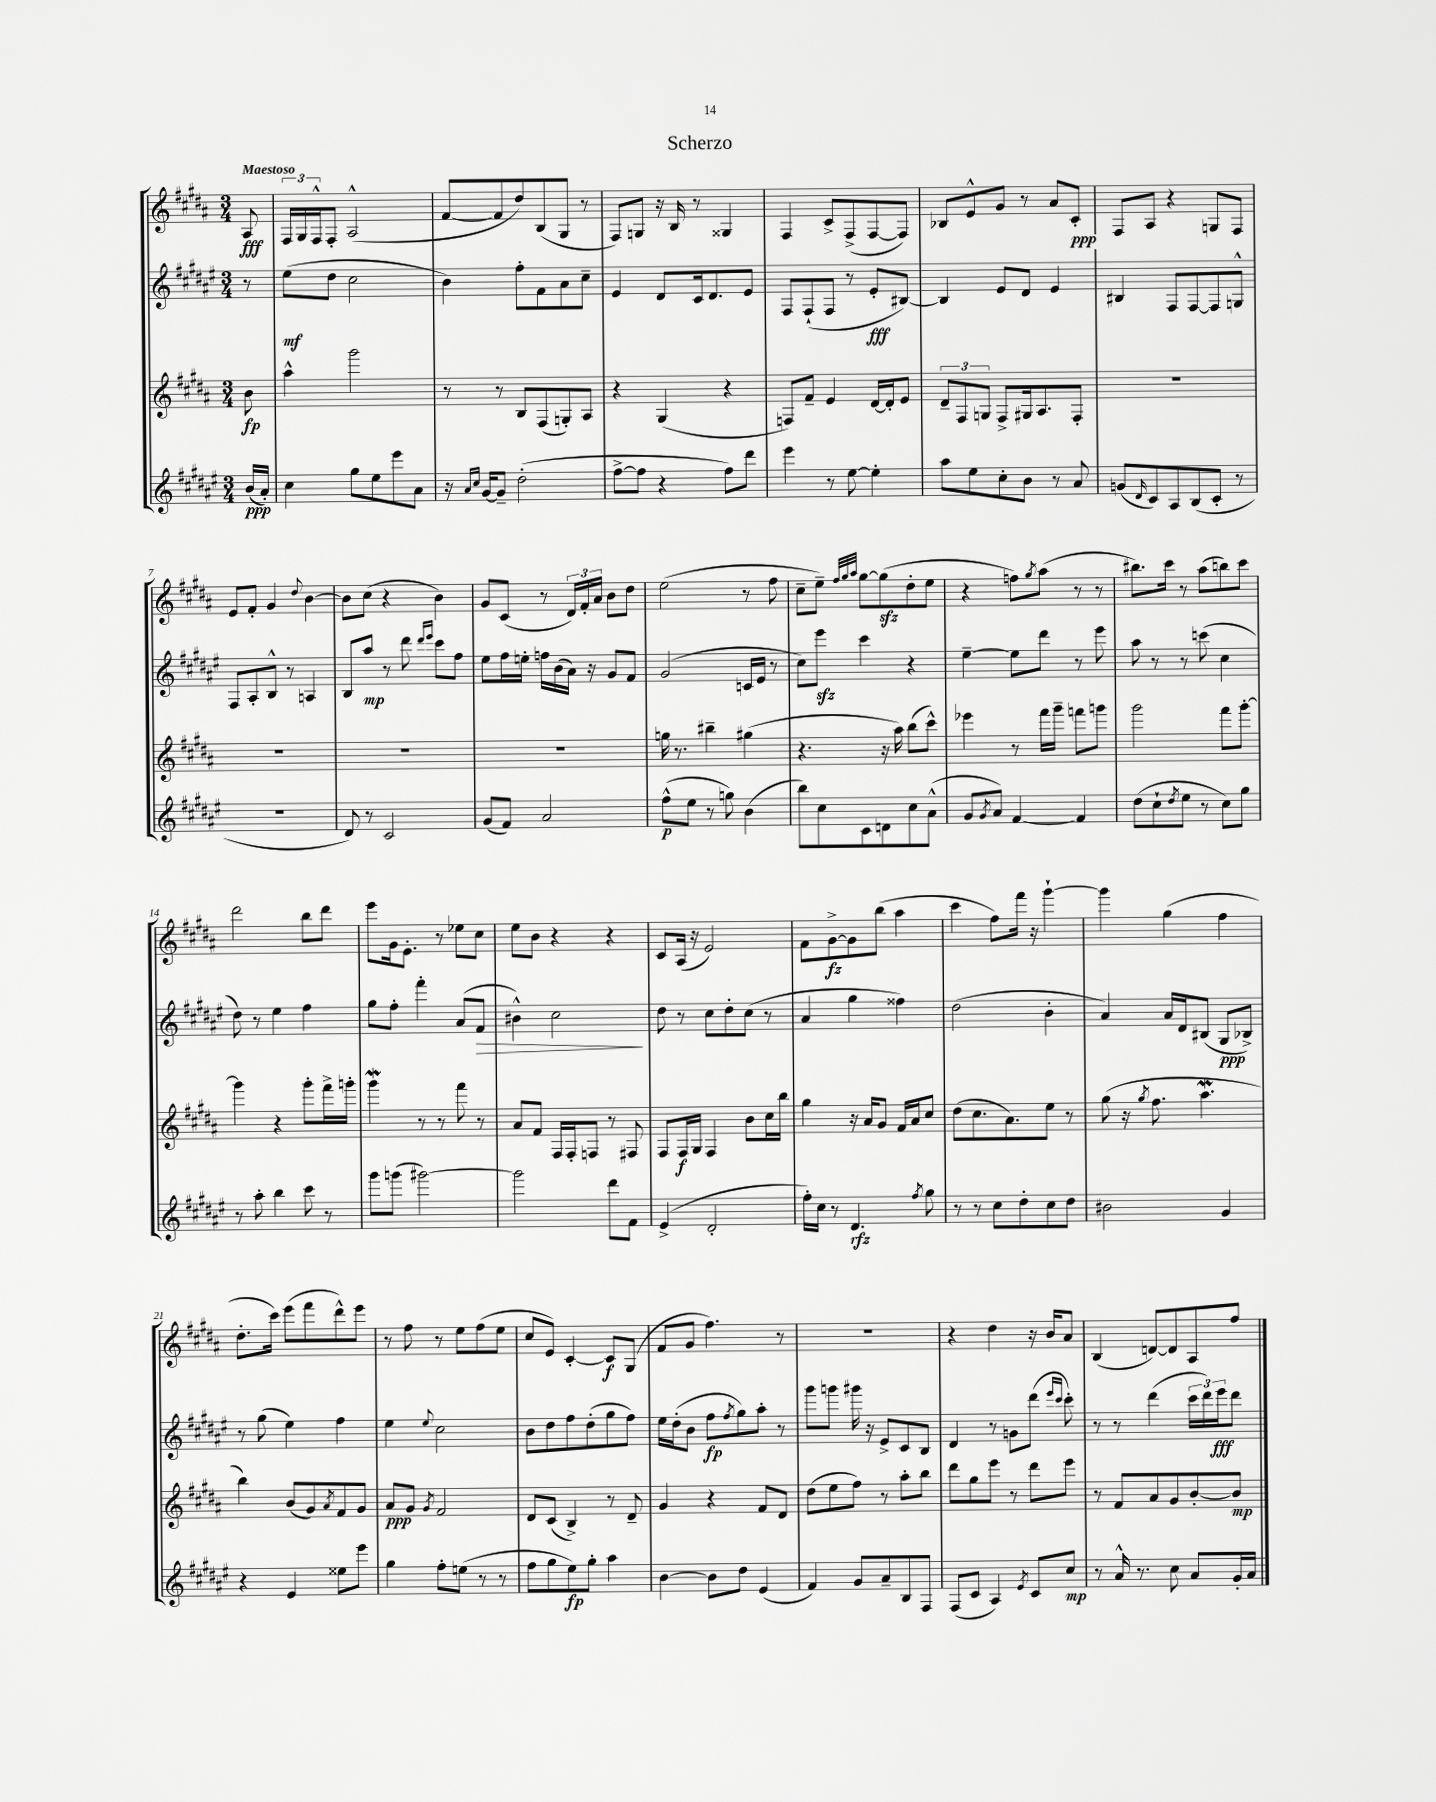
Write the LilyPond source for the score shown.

\header { title = "Scherzo" }
<<
\new StaffGroup <<
\new Staff = "s0" {
    \clef treble \key b \major \numericTimeSignature \time 3/4 \partial 8 \tempo "Maestoso"
    ais8\fff |
    \tuplet 3/2 { fis16 gis16 fis16-^ } fis8-. ais2-^( |
    fis'8~ fis'8 dis''8) b8( gis8 r8 |
    fis8) g8 r16 b16 r8 gisis4 |
    fis4 cis'8-> fis8->( fis8~ fis8) |
    bes8 e'8-^ gis'8 r8 ais'8 cis'8-.\ppp |
    fis8 ais8 r4 g8 fis8 |
    e'8 fis'8-. gis'4 \appoggiatura { dis''8 } b'4~ |
    b'8 cis''8( r4 b'4) |
    gis'8 cis'8( r8 \tuplet 3/2 { dis'16) fis'16-. ais'16 } b'8 dis''8 |
    e''2( r8 fis''8 |
    cis''8-- e''8--) \grace { fis''32 gis''32 ais''32 } gis''8~ gis''8\sfz( dis''8-. e''8 |
    r4 f''8) \acciaccatura { gis''8 } ais''8( r8 r8 |
    bis''8.) cis'''16 r8 ais''8( b''8) cis'''8 |
    dis'''2 b''8 dis'''8 |
    e'''8 gis'16 e'8.-. r8 ees''8 cis''8 |
    e''8 b'8 r4 r4 |
    cis'8 ais16( r16 e'2) |
    fis'8 gis'8~->\fz gis'8 b''8( ais''4 |
    cis'''4 fis''8) fis'''16 r16 gis'''4~-! |
    gis'''4 gis''4( fis''4 |
    dis''8.-. cis'''16) e'''8( fis'''8 dis'''8-^) e'''8 |
    r8 fis''8 r8 e''8 fis''8( e''8 |
    cis''8 e'8) cis'4~-. cis'8\f gis8( |
    fis'8 gis'8 fis''4.) r8 |
    R2. |
    r4 dis''4 r16 b'16 ais'8 |
    b4( d'8~) d'8 ais8 fis''8 \bar "|." |
}
\new Staff = "s1" {
    \clef treble \key fis \major \numericTimeSignature \time 3/4 \partial 8
    r8 |
    eis''8\mf( dis''8 cis''2 |
    b'4) fis''8-. fis'8 ais'8 cis''8-- |
    eis'4 dis'8 cis'16 dis'8. eis'8 |
    fis8 fis8-!( fis8 r8 eis'8-.\fff bis8~) |
    bis4 eis'8 dis'8 eis'4 |
    bis4 fis8 fis8~ fis8 g8-^ |
    fis8 ais8-. b8-^ r8 a4 |
    b8 ais''8\mp r8 dis'''8 \grace { dis'''16 eis'''16 } cis'''8 fis''8 |
    eis''8 fis''16 e''16-. f''16 b'16( ais'16) r16 gis'8 fis'8 |
    gis'2( c'16 eis'16 r8 |
    cis''8) eis'''8\sfz cis'''4 r4 |
    eis''4~-- eis''8 dis'''8 r8 eis'''8 |
    ais''8 r8 r8 c'''8( cis''4 |
    dis''8) r8 eis''4 fis''4 |
    gis''8 fis''8-. fis'''4-. ais'8( fis'8\> |
    bis'4-^) cis''2\! |
    dis''8 r8 cis''8 dis''8-. cis''8( r8 |
    ais'4 gis''4 fisis''4) |
    dis''2( b'4-. |
    ais'4) ais'16 dis'16 bis8( gis8\ppp bes8->) |
    r8 gis''8( eis''4) fis''4 |
    eis''4 \appoggiatura { eis''8 } cis''2 |
    b'8 dis''8 fis''8 dis''8-.( gis''8 fis''8) |
    eis''16 dis''16-.( b'8 fis''8\fp \acciaccatura { fis''8 } gis''8) ais''8-. r8 |
    gis'''8 g'''8 gis'''16 r16 eis'8-> cis'8 b8 |
    dis'4 r8 g'8 dis'''8( \grace { eis'''16 cis'''16 } cis'''8-.) |
    r8 r8 dis'''4( \tuplet 3/2 { cis'''16 dis'''16) eis'''16\fff } dis'''8 \bar "|." |
}
\new Staff = "s2" {
    \clef treble \key b \major \numericTimeSignature \time 3/4 \partial 8
    b'8\fp |
    ais''4-^ gis'''2 |
    r8 r8 b8 fis8( g8-.) ais8 |
    r4 gis4( r4 |
    f8) fis'8-- e'4 dis'16~ dis'16-. e'8 |
    \tuplet 3/2 { dis'8-- fis8 g8 } fis8-> gis16 ais8. fis8-. |
    R2. |
    R2. |
    R2. |
    R2. |
    g''16 r8. bis''4-- gis''4( |
    r4. r16 ais''16) b''8( cis'''8-^) |
    ees'''4 r8 fis'''16 gis'''16-- f'''8 g'''8 |
    gis'''2 fis'''8 gis'''8~-. |
    gis'''4 r4 gis'''8-. fis'''16-> g'''16-. |
    gis'''4\mordent r8 r8 fis'''8 r8 |
    ais'8 fis'8 fis16 fis16-. f8 r8 fis8 |
    fis8 fis16\f gis16 fis4 b'8 cis''16 b''16 |
    gis''4 r16 ais'16 gis'8 fis'16 ais'16 cis''8 |
    dis''8( cis''8. ais'8.) e''8 r8 |
    gis''8( r16 \acciaccatura { gis''8 } fis''8. ais''4.\mordent |
    b''4) b'8( gis'8) \acciaccatura { ais'8 } fis'8 gis'8 |
    ais'8\ppp gis'8 \acciaccatura { gis'8 } fis'2 |
    dis'8 cis'8( b4->) r8 dis'8-- |
    gis'4 r4 fis'8 dis'8 |
    dis''8( e''8 fis''8) r8 ais''8-. b''8 |
    dis'''8 gis''8 e'''8 r8 dis'''8 e'''8 |
    r8 fis'8 ais'8 gis'8 b'8~-. b'8\mp \bar "|." |
}
\new Staff = "s3" {
    \clef treble \key fis \major \numericTimeSignature \time 3/4 \partial 8
    b'16\ppp( ais'16-.) |
    cis''4 gis''8 eis''8 eis'''8 ais'8 |
    r16 \grace { ais'16 cis''16 } gis'16~ gis'8-- dis''2-.( |
    fis''8~-> fis''8 r4 fis''8) dis'''8 |
    eis'''4 r8 eis''8~ eis''4-. |
    ais''8 eis''8 cis''8-. b'8 r8 ais'8 |
    g'8( \grace { dis'16 } cis'8) ais8 b8( cis'8-. r8 |
    R2. |
    dis'8) r8 cis'2 |
    gis'8( fis'8) ais'2 |
    fis''8-^\p( eis''8 r8 g''8) b'4( |
    b''8) cis''8 cis'8 d'8 cis''8 ais'8-^( |
    gis'8 \acciaccatura { gis'8 } ais'8) fis'4~ fis'4 |
    dis''8( cis''8-! \acciaccatura { dis''8 } eis''8 r8 cis''8) gis''8 |
    r8 ais''8-. b''4 cis'''8 r8 |
    gis'''8 g'''8( gis'''2~) |
    gis'''2 dis'''8 fis'8 |
    eis'4->( dis'2-. |
    fis''16-.) cis''16 r8 dis'4.\rfz \acciaccatura { fis''8 } gis''8 |
    r8 r8 cis''8 dis''8-. cis''8 dis''8 |
    bis'2 gis'4 |
    r4 eis'4 eisis''8 eis'''8 |
    gis''4 fis''8-. e''8( r8 r8 |
    fis''8 gis''8 eis''8\fp) gis''8-. ais''4 |
    b'4~ b'8 dis''8 eis'4( |
    fis'4) gis'8 ais'8-- b8 fis8 |
    fis8( cis'8 ais4) \acciaccatura { eis'8 } cis'8 cis''8\mp |
    r8 ais'16-^ r8. cis''8 ais'8 gis'16-. ais'16 \bar "|." |
}
>>
>>
